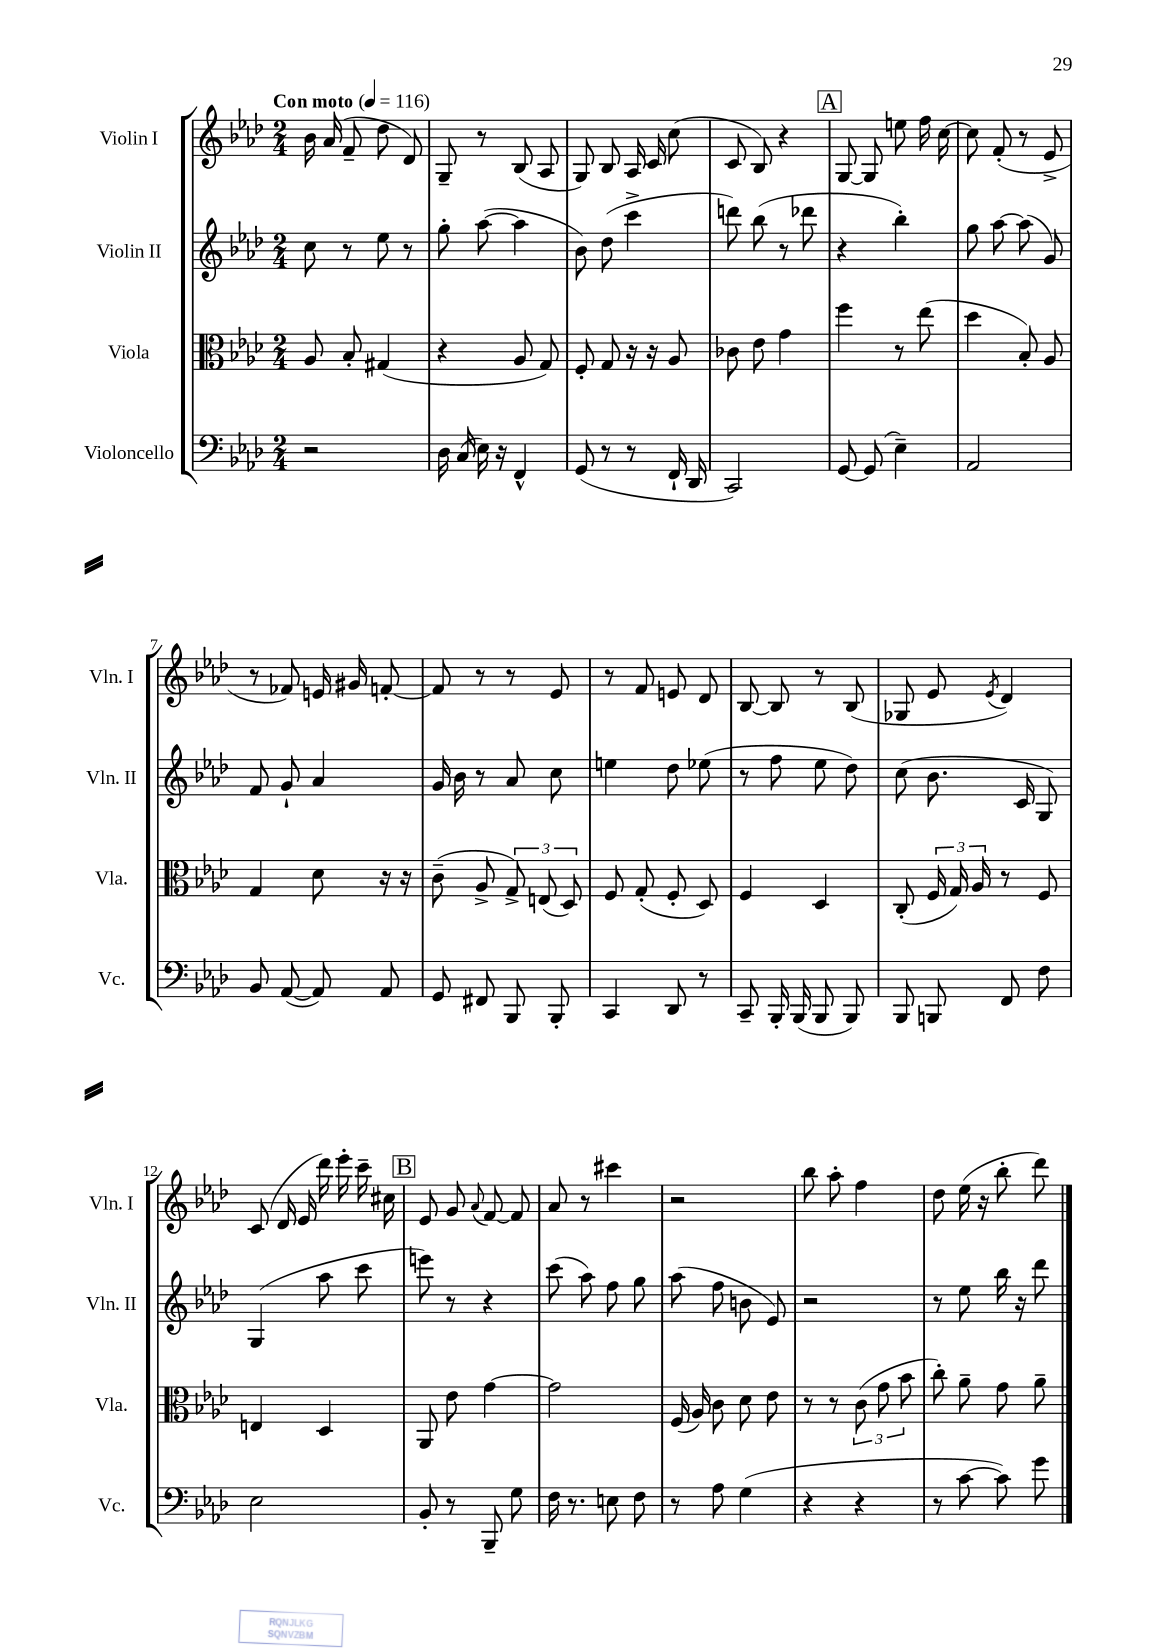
<<
\new StaffGroup <<
\new Staff = "s0" \with { instrumentName = "Violin I" shortInstrumentName = "Vln. I" } {
    \clef treble \key aes \major \numericTimeSignature \time 2/4 \tempo "Con moto" 4 = 116
    \autoBeamOff bes'16 aes'16( f'8-- des''8 des'8) |
    g8-- r8 bes8( aes8 |
    g8) bes8 aes16 c'16 c''8( |
    c'8 bes8) r4 |
    \mark \markup { \box "A" } g8~ g8 e''8 f''16 c''16~ |
    c''8 f'8-.( r8 ees'8-> |
    r8 fes'8) e'16 gis'16 f'8~-. |
    f'8 r8 r8 ees'8 |
    r8 f'8 e'8 des'8 |
    bes8~ bes8 r8 bes8( |
    ges8 ees'8 \acciaccatura { ees'8 } des'4) |
    c'8( des'16 ees'16 des'''16) ees'''16-. c'''16-- cis''16 |
    \mark \markup { \box "B" } ees'8 g'8 \appoggiatura { aes'8 } f'8~ f'8 |
    aes'8 r8 cis'''4 |
    r2 |
    bes''8 aes''8-. f''4 |
    des''8 ees''16( r16 bes''8-. des'''8) \bar "|." |
}
\new Staff = "s1" \with { instrumentName = "Violin II" shortInstrumentName = "Vln. II" } {
    \clef treble \key aes \major \numericTimeSignature \time 2/4
    \autoBeamOff c''8 r8 ees''8 r8 |
    g''8-. aes''8~( aes''4 |
    bes'8) des''8( c'''4-> |
    d'''8) bes''8( r8 des'''8 |
    \mark \markup { \box "A" } r4 bes''4-.) |
    g''8 aes''8~ aes''8( g'8) |
    f'8 g'8-! aes'4 |
    g'16 bes'16 r8 aes'8 c''8 |
    e''4 des''8 ees''8( |
    r8 f''8 ees''8 des''8) |
    c''8( bes'8. c'16 g8) |
    g4( aes''8 c'''8 |
    \mark \markup { \box "B" } e'''8) r8 r4 |
    c'''8( aes''8) f''8 g''8 |
    aes''8( f''8 b'8 ees'8) |
    r2 |
    r8 ees''8 bes''16 r16 des'''8 \bar "|." |
}
\new Staff = "s2" \with { instrumentName = "Viola" shortInstrumentName = "Vla." } {
    \clef alto \key aes \major \numericTimeSignature \time 2/4
    \autoBeamOff aes8 bes8-. gis4( |
    r4 aes8 g8) |
    f8-. g8 r16 r16 aes8 |
    ces'8 ees'8 g'4 |
    \mark \markup { \box "A" } f''4 r8 ees''8( |
    des''4 bes8-.) aes8 |
    g4 des'8 r16 r16 |
    c'8--( aes8-> \tuplet 3/2 { g8->) e8( des8) } |
    f8 g8-.( f8-. des8) |
    f4 des4 |
    c8-.( \tuplet 3/2 { f16 g16) aes16 } r8 f8 |
    e4 des4 |
    \mark \markup { \box "B" } aes,8 ees'8 g'4~ |
    g'2 |
    f16( aes16) c'8 des'8 ees'8 |
    r8 r8 \tuplet 3/2 { c'8( g'8 bes'8 } |
    c''8-.) aes'8-- g'8 aes'8-- \bar "|." |
}
\new Staff = "s3" \with { instrumentName = "Violoncello" shortInstrumentName = "Vc." } {
    \clef bass \key aes \major \numericTimeSignature \time 2/4
    \autoBeamOff r2 |
    des16 c16( ees16) r16 f,4-^ |
    g,8( r8 r8 f,16-! des,16 |
    c,2) |
    \mark \markup { \box "A" } g,8~ g,8( ees4--) |
    aes,2 |
    bes,8 aes,8~( aes,8) aes,8 |
    g,8 fis,8 bes,,8 bes,,8-. |
    c,4 des,8 r8 |
    c,8-- bes,,16-. bes,,16( bes,,8 bes,,8) |
    bes,,8 b,,8 f,8 f8 |
    ees2 |
    \mark \markup { \box "B" } bes,8-. r8 bes,,8-- g8 |
    f16 r8. e8 f8 |
    r8 aes8 g4( |
    r4 r4 |
    r8 c'8~ c'8) g'8 \bar "|." |
}
>>
>>
